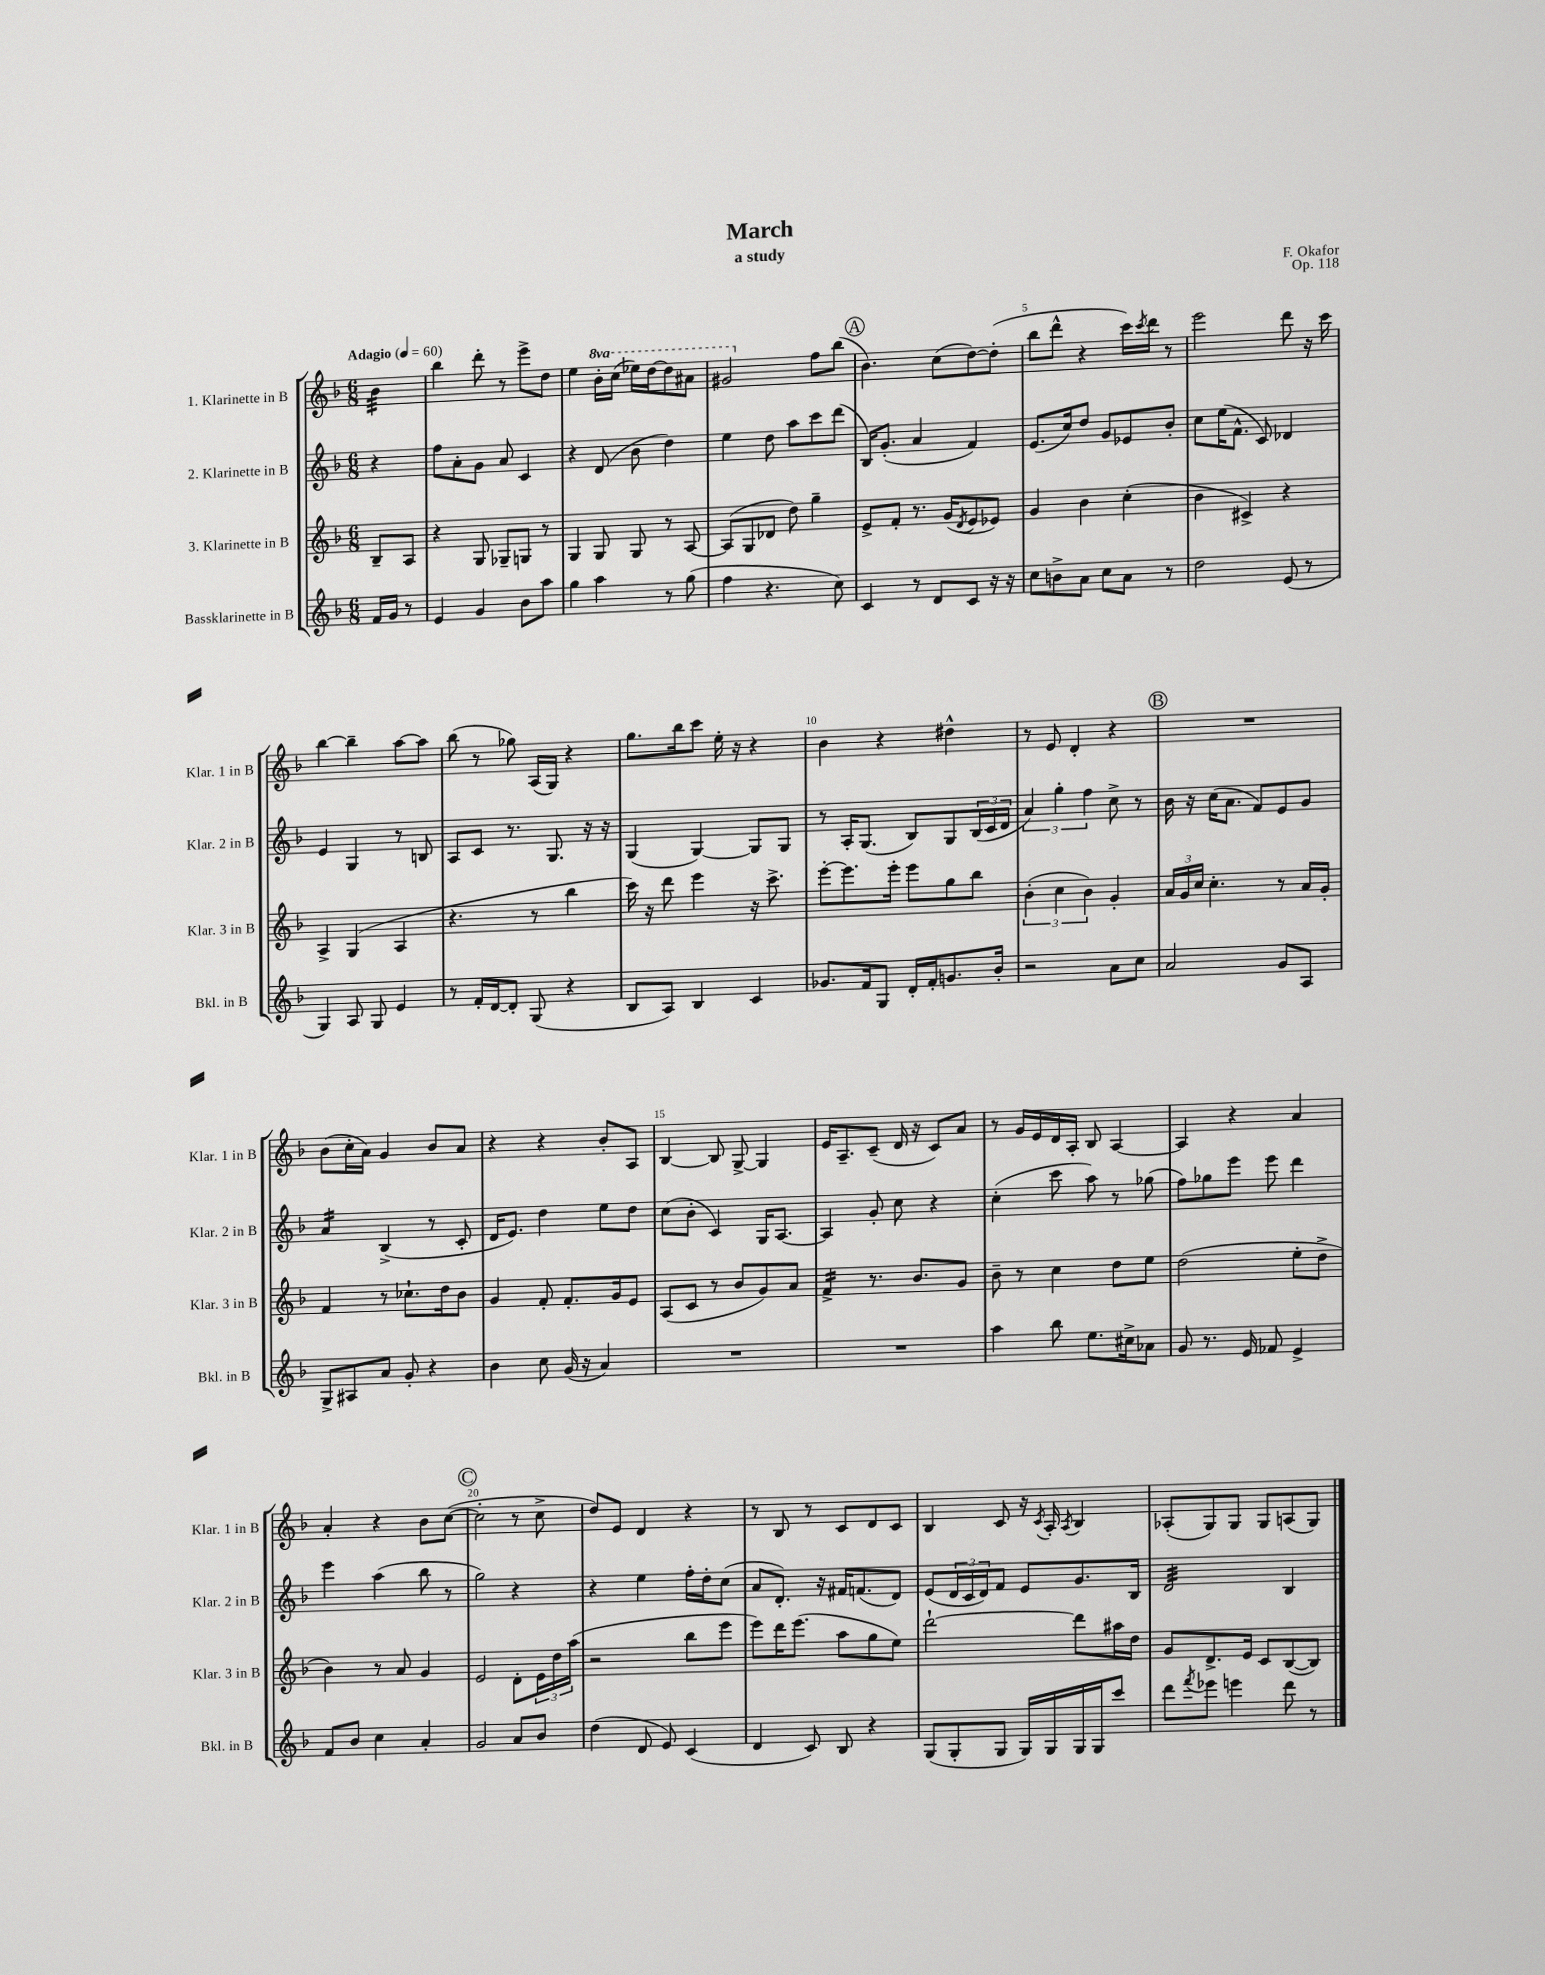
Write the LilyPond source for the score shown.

\header { title = "March" composer = "F. Okafor" subtitle = "a study" opus = "Op. 118" }
<<
\new StaffGroup <<
\new Staff = "s0" \with { instrumentName = "1. Klarinette in B" shortInstrumentName = "Klar. 1 in B" } {
    \clef treble \key f \major \numericTimeSignature \time 6/8 \set Staff.ottavationMarkups = #ottavation-simple-ordinals \partial 4 \tempo "Adagio" 4 = 60
    bes'4:32 |
    bes''4 d'''8-. r8 e'''8-> d''8 |
    e''4 \ottava #1 bes''16-. c'''16( ees'''16) d'''16~ d'''8 ais''8 |
    gis''2 \ottava #0 f''8 bes''8( |
    \mark \markup { \circle "A" } bes'4.) c''8( d''8~) d''8-.( |
    bes''8 d'''8-^ r4 c'''16) \acciaccatura { c'''8 } d'''16 r8 |
    e'''2 d'''8 r16 c'''16 |
    bes''4~ bes''4-- a''8~ a''8 |
    bes''8( r8 ges''8) a16( g16) r4 |
    g''8. bes''16 c'''8 e''16-. r16 r4 |
    bes'4 r4 dis''4-^ |
    r8 e'8 d'4-. r4 |
    \mark \markup { \circle "B" } R2. |
    bes'8( c''16-. a'16) g'4 bes'8 a'8 |
    r4 r4 bes'8-. a8 |
    bes4~ bes8 g8~-> g4 |
    e'16 a8.-- c'8--( d'16 r16 c'8) a'8 |
    r8 g'16 e'16 d'16 a16-. bes8 a4~ |
    a4 r4 a'4 |
    a'4-. r4 bes'8 c''8~( |
    \mark \markup { \circle "C" } c''2-. r8 c''8-> |
    d''8) e'8 d'4 r4 |
    r8 bes8 r8 c'8 d'8 c'8 |
    bes4 c'8 r16 \acciaccatura { c'8 } a16-. \acciaccatura { a8 } bes4 |
    aes8-.( g8) g8 g8 a8( g8) \bar "|." |
}
\new Staff = "s1" \with { instrumentName = "2. Klarinette in B" shortInstrumentName = "Klar. 2 in B" } {
    \clef treble \key f \major \numericTimeSignature \time 6/8 \partial 4
    r4 |
    f''8 a'8-. g'8 a'8 c'4 |
    r4 d'8( bes'8 d''4) |
    e''4 d''8 a''8 c'''8 d'''8( |
    \mark \markup { \circle "A" } bes16) g'8.-.( a'4 f'4) |
    e'8.( c''16) d''8 g'8 ees'8 bes'8-. |
    c''8 e''16( f'8.-^ c'8) des'4 |
    e'4 g4 r8 b8 |
    a8 c'8 r8. g8. r16 r16 |
    g4( g4~) g8 g8 |
    r8 a16-. g8.( bes8) g8 \tuplet 3/2 { bes16( c'16 d'16 } |
    \tuplet 3/2 { a'4) g''4-. f''4 } c''8-> r8 |
    \mark \markup { \circle "B" } bes'16 r16 c''16( a'8. f'8) e'8 g'8 |
    a'4:16 bes4->( r8 c'8-. |
    d'16 e'8.) d''4 e''8 d''8 |
    c''8( bes'8-. c'4) g16 a8.~ |
    a4 g'8-. c''8 r4 |
    c''4-.( c'''8 a''8) r8 ges''8( |
    f''8) ges''8 e'''8 e'''8 d'''4 |
    e'''4 a''4( bes''8 r8 |
    \mark \markup { \circle "C" } g''2) r4 |
    r4 e''4 f''16-. d''16-. c''8( |
    a'8 d'8.-.) r16 fis'16 f'8.( d'8) |
    e'8( \tuplet 3/2 { d'16 c'16 d'16) } f'8 e'8 g'8. bes16 |
    d'2:32 bes4 \bar "|." |
}
\new Staff = "s2" \with { instrumentName = "3. Klarinette in B" shortInstrumentName = "Klar. 3 in B" } {
    \clef treble \key f \major \numericTimeSignature \time 6/8 \partial 4
    bes8-- a8 |
    r4 g8 ges8-- g8 r8 |
    g4 g8 g8 r8 a8~ |
    a8( g8 des'8 d''8) g''4-- |
    \mark \markup { \circle "A" } e'8-> f'8-. r8. g'16( \acciaccatura { d'8 } e'8 ees'8) |
    g'4 bes'4 c''4-.( |
    bes'4 cis'4->) r4 |
    a4-> g4( a4 |
    r4. r8 bes''4 |
    c'''16) r16 d'''8 e'''4 r16 c'''8.-> |
    e'''8~-. e'''8. e'''16-. e'''8 g''8 bes''8 |
    \tuplet 3/2 { bes'4-.( c''4 bes'4) } g'4-. |
    \mark \markup { \circle "B" } \tuplet 3/2 { a'16 g'16 c''16 } c''4.-. r8 a'16 g'16-. |
    f'4 r8 ces''8.-! d''16 bes'8 |
    g'4 f'8-. f'8.-. g'16 e'8 |
    a8( c'8 r8 bes'8 g'8) a'8 |
    f'4:16-> r8. bes'8. g'8 |
    bes'8-- r8 c''4 d''8 e''8 |
    d''2( e''8-. d''8-> |
    bes'4) r8 a'8 g'4 |
    \mark \markup { \circle "C" } e'2 d'8-. \tuplet 3/2 { e'16 d''16 a''16( } |
    r2 bes''8 e'''8 |
    e'''8) d'''16 e'''8.( a''8 g''8 e''8) |
    d'''2~-! d'''8 ais''16 d''16 |
    g'8 d'8.-> e'16 c'8 bes8~( bes8) \bar "|." |
}
\new Staff = "s3" \with { instrumentName = "Bassklarinette in B" shortInstrumentName = "Bkl. in B" } {
    \clef treble \key f \major \numericTimeSignature \time 6/8 \partial 4
    f'16 g'16 r8 |
    e'4 g'4 bes'8 a''8 |
    g''4 a''4 r8 g''8( |
    f''4 r4. c''8) |
    \mark \markup { \circle "A" } c'4 r8 d'8 c'8 r16 r16 |
    c''8 b'8-> a'8 c''8 a'8 r8 |
    d''2 e'8( r8 |
    g4) a8 g8 e'4 |
    r8 f'16-. d'16~ d'8-. g8( r4 |
    bes8 a8) bes4 c'4 |
    ges'8. f'16 g8 d'16-. f'16-. g'8. bes'16-. |
    r2 a'8 c''8 |
    \mark \markup { \circle "B" } a'2 g'8 a8 |
    g8-> ais8 a'8 g'8-. r4 |
    bes'4 c''8 g'16( r16 a'4) |
    R2. |
    R2. |
    a''4 bes''8 e''8. cis''16-> aes'8 |
    g'8 r8. e'16 fes'8 e'4-> |
    f'8 bes'8 c''4 a'4-. |
    \mark \markup { \circle "C" } g'2 a'8 bes'8 |
    d''4( d'8 e'8) c'4( |
    d'4 c'8) bes8 r4 |
    g8( g8-. g8 g16) g16 g16 g16 c'''8 |
    d'''8 \acciaccatura { f'''8 } ees'''8 e'''4 d'''8 r8 \bar "|." |
}
>>
>>
\layout { \context { \Score \override BarNumber.break-visibility = ##(#f #t #t) barNumberVisibility = #(every-nth-bar-number-visible 5) } }
